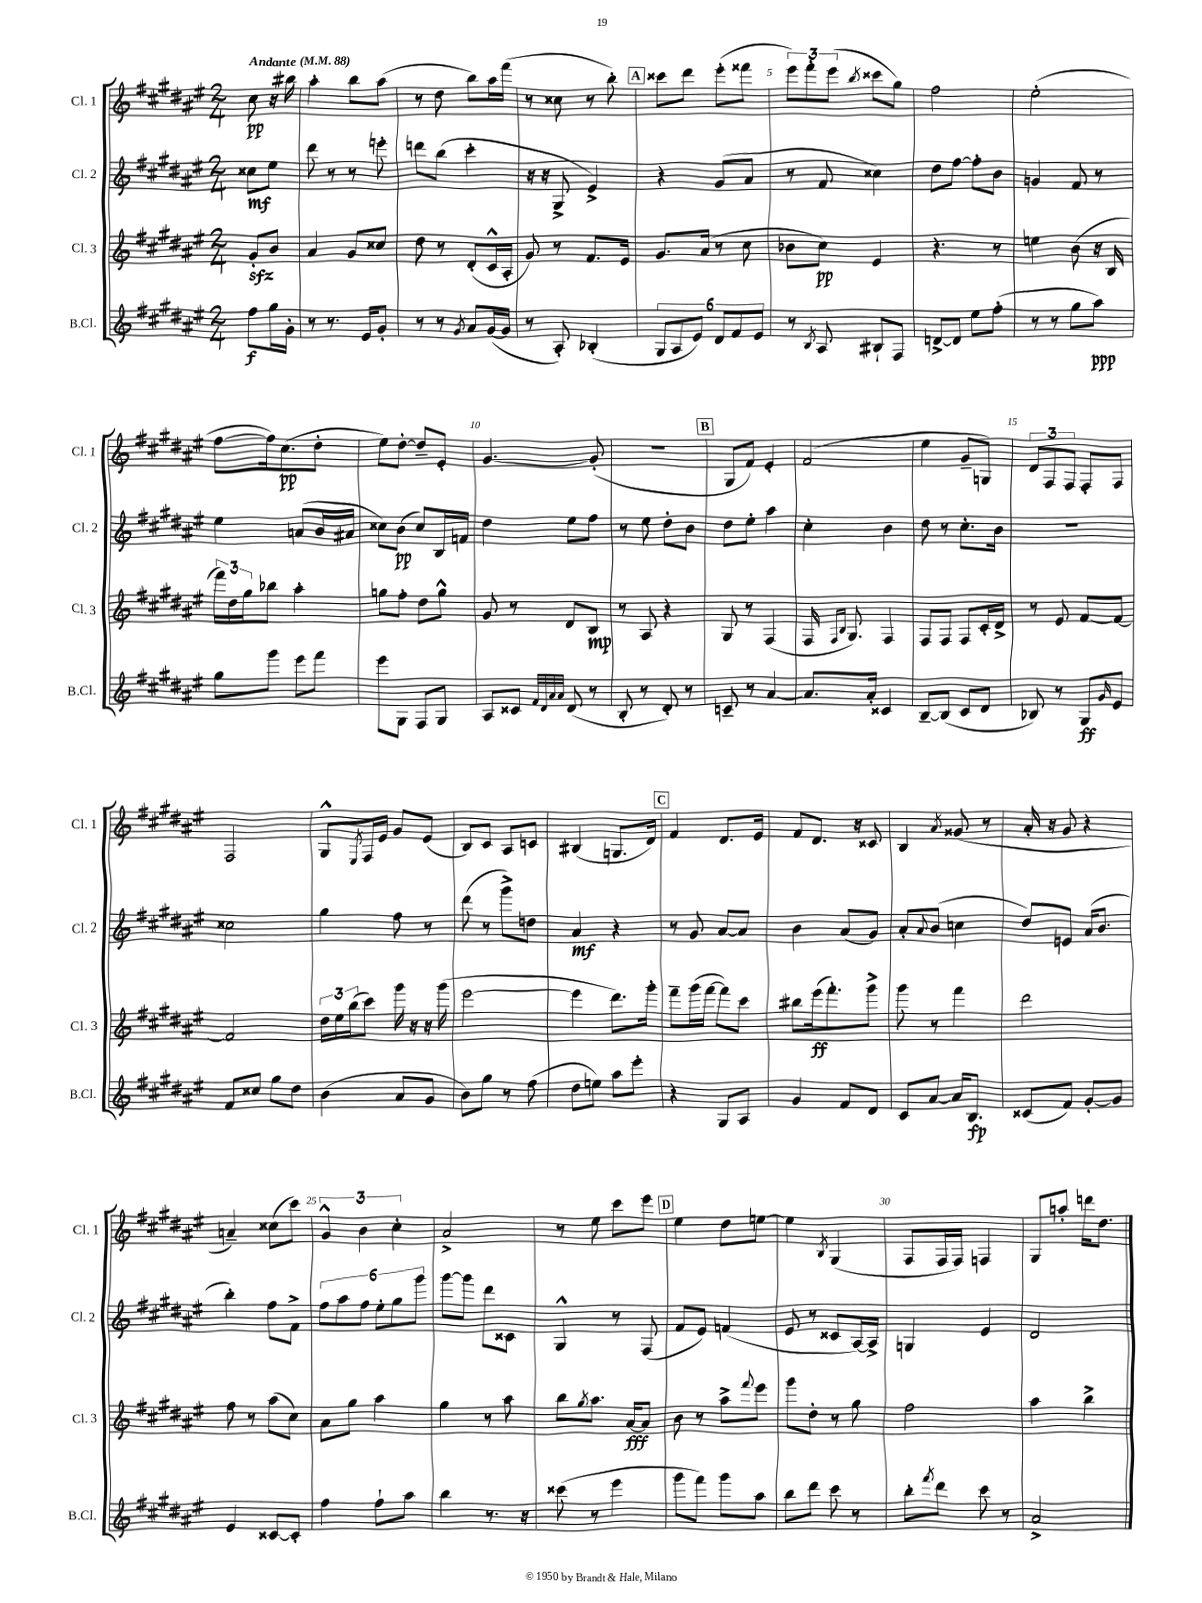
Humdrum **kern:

**kern	**kern	**kern	**kern
*staff4	*staff3	*staff2	*staff1
*clefG2	*clefG2	*clefG2	*clefG2
*k[f#c#g#d#a#e#]	*k[f#c#g#d#a#e#]	*k[f#c#g#d#a#e#]	*k[f#c#g#d#a#e#]
*M2/4	*M2/4	*M2/4	*M2/4
*MM88	*MM88	*MM88	*MM88
8ff#	8g#'	8cc##	8cc#
16gg#	8b	8ee#	16r
16g#'	.	.	16bb#
=	=	=	=
8r	4a#	8ddd#	4aa#'
8.r	.	8r	.
.	8g#	8r	8bb
16e#	.	.	.
8g#'	8cc##	8eee'	(8aa#
=	=	=	=
8r	8dd#	8ddd	8r
8r	8r	(8bb	8dd#
8qg#	.	.	.
8a#	(8d#'	4ccc#'	8bb)
([16g#	16c#^^	.	16aa#
16g#]	16A#'	.	(16fff#
=	=	=	=
8r	8g#)	16r	8r
.	.	16r	.
8A#')	8r	8G#^	8cc##
(4B-'	8.f#	4e#^)	8r
.	.	.	8bb')
.	16e#	.	.
=	=	=	=
12G#	8.g#	4r	8ccc##
12A#	.	.	.
.	.	.	8ddd#
12e#)	.	.	.
.	(16a#	.	.
12d#	8r	(8g#	(8eee#'
12f#	.	.	.
.	8cc#	8a#	8fff##
12e#	.	.	.
=	=	=	=
8r	8b-	8r	12eee#)
.	.	.	12fff#'
8qB	.	.	.
8A#	8cc#)	8f#	.
.	.	.	(12eee#
.	.	.	8qbb
8B#`	4e#	4cc##)	8ccc##
8F#	.	.	8gg#)
=	=	=	=
[8d^	4.r	8dd#	2ff#
8d]	.	[8ff#	.
8ee#	.	8ff#']	.
(8ff#'	8r	8b	.
=	=	=	=
8r	4ee	4g	(2ee#'
8r	.	.	.
8gg#	(8b	8f#	.
8aa#)	16r	8r	.
.	16B	.	.
=	=	=	=
8gg#	24fff#)	4ee#	[8ff#
.	24dd#	.	.
.	24gg#	.	.
8ggg#	8bb-	.	16ff#])
.	.	.	(8.cc#
8eee#	4aa#'	(8a	.
8fff#	.	16b	8dd#'
.	.	16a#	.
=	=	=	=
8eee#	8gg	8cc##)	8ee#)
8G#	8ff#'	(8b	[8dd#'
8F#	8dd#	8cc##)	8dd#~]
8G#	8gg^^	16B	8e#'
.	.	16f	.
=	=	=	=
8A#	8g#	4dd#	[4.g#
8c##	8r	.	.
32qqf#	.	.	.
32qqd#	.	.	.
32qqa#	.	.	.
32qqa#	.	.	.
(8d#	8d#	8ee#	.
8r	8B	8ff#	(8g#']
=	=	=	=
8B'	8r	8r	2r
8r	8A#	8ee#	.
8d#')	4r	8dd#'	.
8r	.	8b	.
=	=	=	=
8c~	8G#	8dd#	8G#
8r	8r	8ee#'	8f#)
[4a#	(4F#	4aa#	4e#'
=	=	=	=
8.a#]	16F#	4cc#'	(2f#
.	16qqF#	.	.
.	16qqB	.	.
.	8.G#)	.	.
16a#'	.	.	.
4c##	4F#	4b	.
=	=	=	=
[8B~	8F#	8dd#	4ee#
(8B]	8F#	8r	.
8c#	8F#	8.cc#'	8g#~
8d#	16c#'	.	8G)
.	16d#^	16b	.
=	=	=	=
8B-)	8r	2r	12d#
.	.	.	12F#
8r	8e#	.	.
.	.	.	12F#
8G#	[8f#	.	8F#'
16qqg#	.	.	.
8e#	8f#_	.	8F#
=	=	=	=
8f#	2f#]	2cc##	2F#
8cc##	.	.	.
8gg#	.	.	.
8dd#	.	.	.
=	=	=	=
(4b	24dd#	4gg#	8G#^^
.	24ee#	.	.
.	(24bb	.	.
.	.	.	8qE#
.	8ccc#)	.	16F#
.	.	.	16e#
8a#	16ggg#	8ff#	8g#
.	16r	.	.
8g#	16r	8r	(8e#
.	(16ggg#	.	.
=	=	=	=
8b)	[2eee#	(8ddd#	8B)
8gg#	.	8r	8c#
8r	.	8ggg#^)	8A#
(8ff#	.	8dd	8c
=	=	=	=
8dd#	4eee#]	4a#	(4B#
8ee)	.	.	.
8aa#	8.ddd#)	4r	8.G
8eee#'	.	.	.
.	16ggg#'	.	16d#)
=	=	=	=
4r	8fff#~	8r	4f#
.	(16ggg#	8g#	.
.	[16fff#	.	.
8G#	8fff#])	[8a#	8.d#
8A#	8ccc#	8a#]	.
.	.	.	16e#
=	=	=	=
4g#	8bb#	4b	8f#
.	(16eee#	.	8.d#
.	8.fff#')	.	.
8f#	.	(8a#	.
.	.	.	16r
8d#	8ggg#^	8g#)	8c##
=	=	=	=
8c#	8ggg#	8a#'	4B
.	.	8qqa#	.
[8a#	8r	(8b	.
.	.	.	8qa#
16a#]	4fff#	4cc	(8g##
8.B	.	.	.
.	.	.	8r
=	=	=	=
(8c##	2ddd#	8dd#)	16a#'
.	.	.	16r
8f#)	.	8e	8g#
[8g#'	.	(16a#	4r
.	.	8.b	.
8g#]	.	.	.
=	=	=	=
4e#	8ff#	4bb')	4a~)
.	8r	.	.
[8c##	(8aa#	8ff#	(8cc##
8c##']	8cc#)	8f#^	8ccc#)
=	=	=	=
4ff#	8a#	12ff#	6g#^^
.	.	12aa#	.
.	8gg#	.	.
.	.	12ff#	6b
8ff#`	4aa#	12ee#'	.
.	.	12gg#	6cc#'
8aa#	.	.	.
.	.	12ggg#	.
=	=	=	=
4bb	4gg#	[8ggg#	2a#^
.	.	8ggg#]	.
8.r	8r	8ddd#	.
.	8aa#	8c##	.
16r	.	.	.
=	=	=	=
(8ccc##	8bb	4G#^^	8r
.	8qgg#	.	.
8r	8.aa#	.	8ee#
4eee#	.	8r	8ccc#
.	[16a#	.	.
.	8a#]	(8F#	8eee#
=	=	=	=
8ggg#	8b	8f#	4ee#
8fff#)	8r	8e#)	.
8ggg#	8aa#^	(4f	8dd#
.	8qqfff#	.	.
8aa#	8eee#	.	[8ee
=	=	=	=
8bb	8ggg#	8e#	4ee]
8ddd#	8dd#'	8r	.
.	.	.	8qB
8ccc#	8r	8c##	(4G#
8r	8gg#	[16A#)	.
.	.	16A#^]	.
=	=	=	=
8bb'	2ff#	4G	8F#
8qfff#	.	.	.
8ddd#	.	.	16F#
.	.	.	16F#)
8ccc#	.	4e#	4F
8r	.	.	.
=	=	=	=
2a#^	4aa#	2d#	8G#
.	.	.	8aa'
.	4bb^	.	16ddd
.	.	.	8.dd#
==	==	==	==
*-	*-	*-	*-
